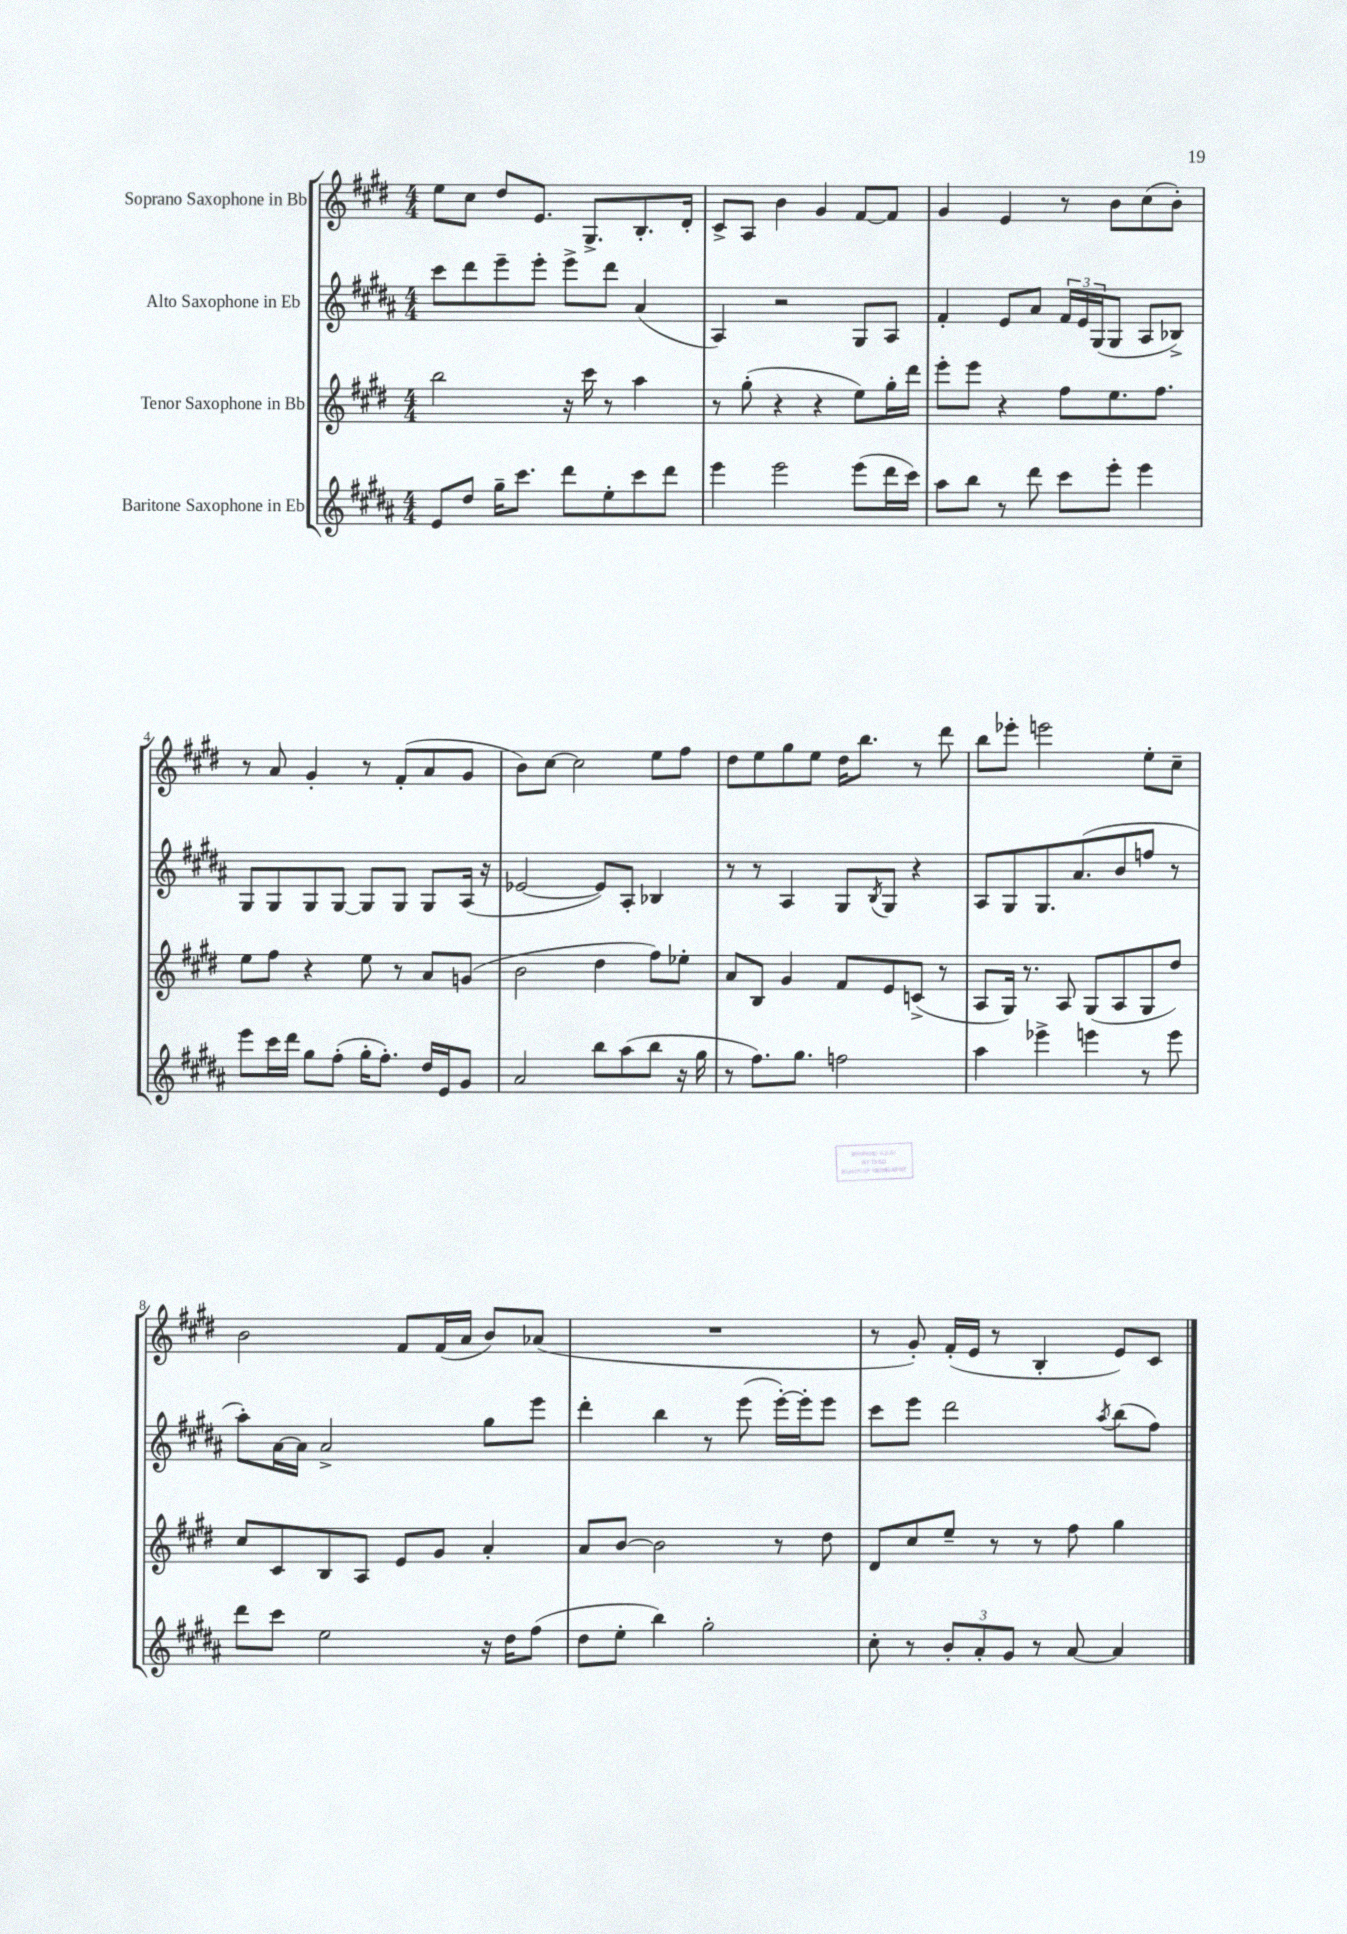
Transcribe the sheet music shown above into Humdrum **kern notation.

**kern	**kern	**kern	**kern
*staff4	*staff3	*staff2	*staff1
*clefG2	*clefG2	*clefG2	*clefG2
*k[f#c#g#d#a#]	*k[f#c#g#d#]	*k[f#c#g#d#a#]	*k[f#c#g#d#]
*M4/4	*M4/4	*M4/4	*M4/4
8e/L	2bb\	8ccc#\L	8ee\L
8dd#/J	.	8ddd#\	8cc#\J
16gg#~\LK	.	8eee~\	8dd#/L
8.ccc#\J	.	.	.
.	.	8eee'\J	8.e/J
8ddd#\L	16r	8eee^\L	.
.	16ccc#\	.	8.G#^/L
8ee'\	8r	8ddd#\J	.
8ccc#\	4aa\	(4a#/	8.B'/
8ddd#\J	.	.	.
.	.	.	16d#'/Jk
=	=	=	=
4eee\	8r	4A#/)	8c#^/L
.	(8gg#'\	.	8A/J
2eee\	4r	2r	4b\
.	4r	.	4g#/
(8eee\L	8ee\L)	8G#/L	[8f#/L
16ddd#\L	16gg#'\L	8A#/J	8f#/]J
16ccc#\JJ)	16ddd#\JJ	.	.
=	=	=	=
8aa#\L	8eee'\L	4f#'/	4g#/
8bb\J	8eee\J	.	.
8r	4r	8e/L	4e/
8ddd#\	.	8a#/J	.
8ccc#\L	8ff#\L	24f#/LL	8r
.	.	24e/	.
.	.	(24G#/J	.
8eee'\J	8.ee\	8G#/J	8b\L
4eee\	.	8A#/L	(8cc#\
.	8.ff#\J	.	.
.	.	8B-^/J)	8b'\J)
=	=	=	=
8eee\L	8ee\L	8G#/L	8r
16ccc#\L	8ff#\J	8G#/	8a/
16ddd#\JJ	.	.	.
8gg#\L	4r	8G#/	4g#'/
(8ff#'\J	.	[8G#/J	.
16gg#'\LK	8ee\	8G#/]L	8r
8.ff#'\J)	.	.	.
.	8r	8G#/J	(8f#'/L
16dd#/LL	8a/L	8G#/L	8a/
16e/J	.	.	.
8g#/J	(8g/J	(16A#/Jk	8g#/J
.	.	16r	.
=	=	=	=
2a#/	2b\	[2e-/	8b\L)
.	.	.	[8cc#\J
.	.	.	2cc#\]
8bb\L	4dd#\	8e-/]L)	.
(8aa#\	.	8A#'/J	.
8bb\J	8ff#\L)	4B-/	8ee\L
16r	8ee-'\J	.	8ff#\J
16gg#\	.	.	.
=	=	=	=
8r	8a/L	8r	8dd#\L
8.ff#\L)	8B/J	8r	8ee\
.	4g#/	4A#/	8gg#\
8.gg#\J	.	.	.
.	.	.	8ee\J
2ff\	8f#/L	8G#/L	16dd#\LK
.	.	.	8.bb\J
.	.	8qB/	.
.	8e/	8G#/J	.
.	(8c^/J	4r	8r
.	8r	.	8ddd#\
=	=	=	=
4aa#\	8A/L	8A#/L	8bb\L
.	16G#/Jk)	8G#/	8eee-'\J
.	8.r	.	.
4eee-^\	.	8.G#/	2eee\
.	8A/	.	.
.	.	(8.a#/	.
4eee\	(8G#/L	.	.
.	8A/	8b/	.
8r	8G#/	8ff/J	8ee'\L
8eee\	8dd#/J)	8r	8cc#~\J
=	=	=	=
8ddd#\L	8cc#/L	8aa#'\L)	2b\
8ccc#\J	8c#/	[16a#\L	.
.	.	16a#\]JJ	.
2ee\	8B/	2a#^/	.
.	8A/J	.	.
.	8e/L	.	8f#/L
.	8g#/J	.	(16f#/L
.	.	.	16a/JJ
16r	4a'/	8gg#\L	8b/L)
16dd#\LK	.	.	.
(8ff#\J	.	8eee\J	(8a-/J
=	=	=	=
8dd#\L	8a/L	4ddd#'\	1r
8ee'\J	[8b/J	.	.
4bb\)	2b\]	4bb\	.
2gg#'\	.	8r	.
.	.	(8eee\	.
.	8r	[16eee'\LL)	.
.	.	16eee'\]J	.
.	8dd#\	8eee\J	.
=	=	=	=
8cc#'\	8d#/L	8ccc#\L	8r
8r	8cc#/	8eee\J	8g#'/)
12b'/L	8ee~/J	2ddd#\	(16f#'/LL
.	.	.	16e/JJ
12a#'/	.	.	.
.	8r	.	8r
12g#/J	.	.	.
8r	8r	.	4B'/
[8a#/	8ff#\	.	.
.	.	8qaa#/	.
4a#/]	4gg#\	(8bb\L	8e/L)
.	.	8ff#\J)	8c#/J
==	==	==	==
*-	*-	*-	*-
